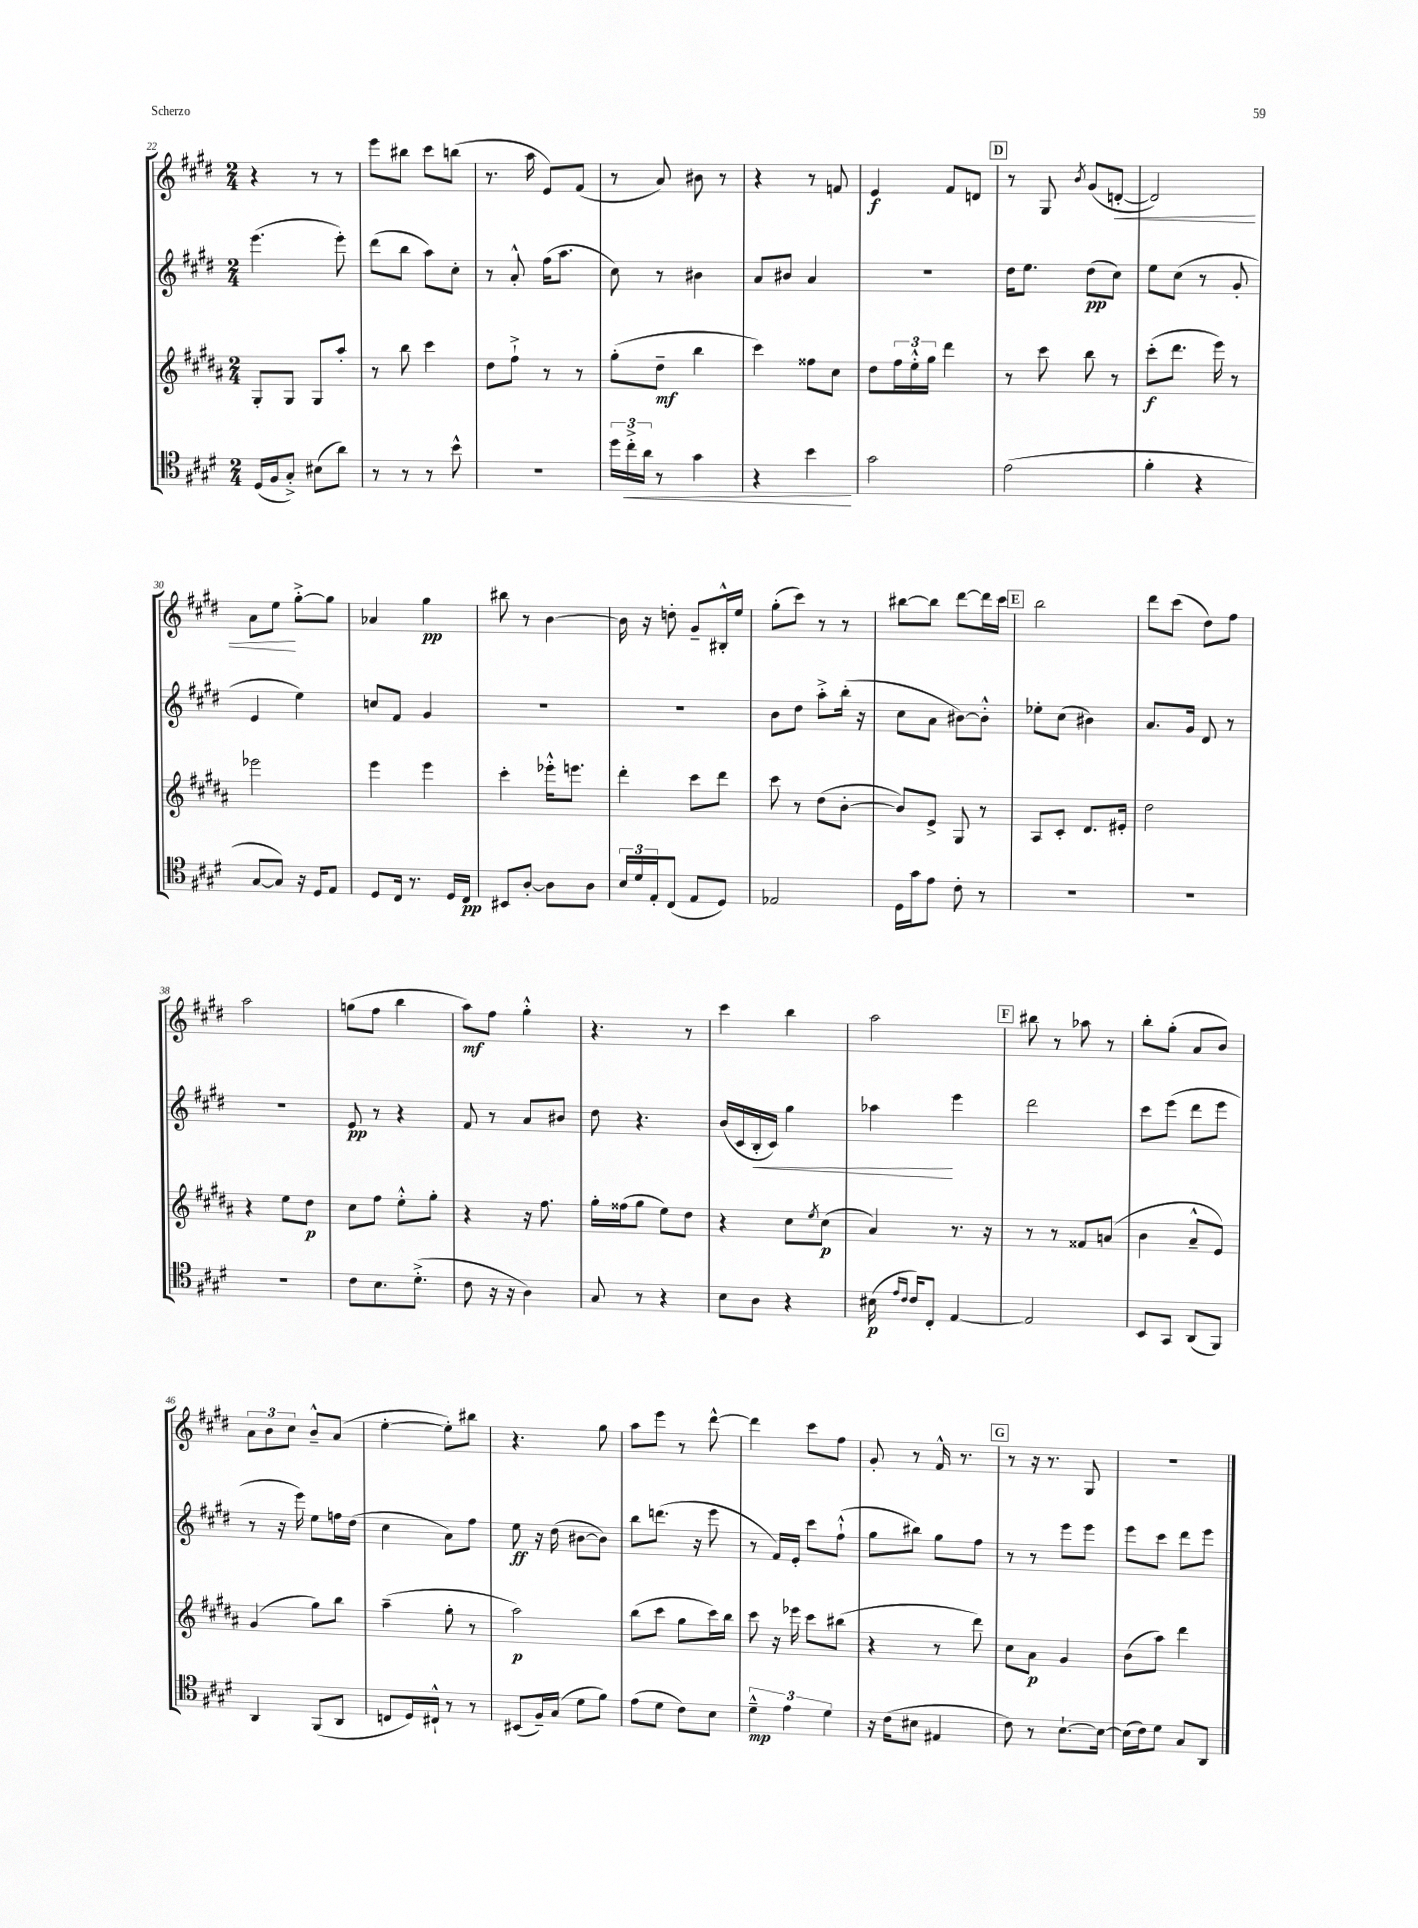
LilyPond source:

<<
\new StaffGroup <<
\new Staff = "s0" {
    \clef treble \key e \major \numericTimeSignature \time 2/4
    r4 r8 r8 |
    e'''8 bis''8 cis'''8 b''8( |
    r8. a''16 e'8) fis'8( |
    r8 a'8) bis'8 r8 |
    r4 r8 f'8 |
    e'4\f fis'8 d'8 |
    \mark \markup { \box "D" } r8 gis8 \acciaccatura { b'8 } gis'8( d'8~-.\< |
    d'2) |
    a'8 e''8\! gis''8~-.-> gis''8 |
    aes'4 gis''4\pp |
    bis''8 r8 b'4~ |
    b'16 r16 d''8-. gis'8-- bis16-.-^ e''16 |
    gis''8-.( cis'''8) r8 r8 |
    bis''8~ bis''8 dis'''8~ dis'''16 cis'''16 |
    \mark \markup { \box "E" } b''2 |
    dis'''8 cis'''8( dis''8) fis''8 |
    a''2 |
    g''8( fis''8 b''4 |
    a''8\mf) fis''8 gis''4-.-^ |
    r4. r8 |
    cis'''4 b''4 |
    a''2 |
    \mark \markup { \box "F" } bis''8 r8 aes''8 r8 |
    b''8-. gis''8-.( a'8 b'8) |
    \tuplet 3/2 { a'8 b'8 cis''8 } b'8---^ a'8( |
    e''4~-. e''8-.) bis''8 |
    r4. gis''8 |
    a''8 e'''8 r8 dis'''8~-^ |
    dis'''4 cis'''8 fis''8 |
    gis'8-. r8 fis'16-^ r8. |
    \mark \markup { \box "G" } r8 r16 r8. gis8 |
    r2 \bar "|." |
}
\new Staff = "s1" {
    \clef treble \key e \major \numericTimeSignature \time 2/4
    e'''4.( e'''8-.) |
    dis'''8( b''8 a''8) cis''8-. |
    r8 a'8-.-^ fis''16( a''8. |
    cis''8) r8 bis'4 |
    a'8 bis'8 a'4 |
    R2 |
    \mark \markup { \box "D" } dis''16 e''8. dis''8\pp( cis''8) |
    e''8 cis''8( r8 gis'8-. |
    e'4 e''4) |
    c''8 fis'8 gis'4 |
    R2 |
    R2 |
    b'8 dis''8 a''8-.-> b''16-.( r16 |
    cis''8 a'8 bis'8~) bis'8-.-^ |
    \mark \markup { \box "E" } ees''8-. cis''8( bis'4) |
    a'8. gis'16 dis'8 r8 |
    r2 |
    e'8\pp r8 r4 |
    fis'8 r8 a'8 bis'8 |
    dis''8 r4. |
    b'16( cis'16 b16-.\< cis'16) gis''4 |
    aes''4\! e'''4 |
    \mark \markup { \box "F" } dis'''2 |
    cis'''8 e'''8( dis'''8 e'''8 |
    r8 r16 e'''16) e''8 f''16 dis''16( |
    cis''4 a'8) fis''8 |
    e''8\ff r16 dis''16( bis'8~ bis'8) |
    b''8 d'''8.( r16 e'''8 |
    r8 fis'16) e'16-. cis'''8 fis''8-!-^( |
    gis''8 bis''8) gis''8 fis''8 |
    \mark \markup { \box "G" } r8 r8 e'''8 e'''8 |
    e'''8 cis'''8 dis'''8 e'''8 \bar "|." |
}
\new Staff = "s2" {
    \clef treble \key b \major \numericTimeSignature \time 2/4
    gis8-. gis8 gis8 ais''8-. |
    r8 b''8 cis'''4 |
    dis''8 fis''8-!-> r8 r8 |
    gis''8-.( dis''8--\mf b''4 |
    cis'''4) fisis''8 cis''8 |
    dis''8 \tuplet 3/2 { fis''16 e''16-.-^ gis''16 } dis'''4 |
    \mark \markup { \box "D" } r8 cis'''8 b''8 r8 |
    cis'''8-.\f( dis'''8. e'''16) r8 |
    ees'''2 |
    e'''4 e'''4 |
    cis'''4-. ees'''16-.-^ e'''8. |
    dis'''4-. cis'''8 dis'''8 |
    cis'''8 r8 dis''8( b'8~-. |
    b'8) e'8-> gis8 r8 |
    \mark \markup { \box "E" } ais8 cis'8-. dis'8. eis'16-. |
    dis''2 |
    r4 e''8 dis''8\p |
    cis''8 fis''8 e''8-.-^ gis''8-. |
    r4 r16 fis''8. |
    gis''16-. fisis''16( gis''8 e''8) dis''8 |
    r4 cis''8 \acciaccatura { e''8 } cis''8\p( |
    ais'4) r8. r16 |
    \mark \markup { \box "F" } r8 r8 fisis'8 a'8( |
    b'4 ais'8---^ e'8) |
    gis'4( gis''8) b''8 |
    ais''4--( gis''8-. r8 |
    ais''2\p) |
    b''8( cis'''8 gis''8 cis'''16) b''16 |
    cis'''8 r16 ees'''16 cis'''8 bis''8( |
    r4 r8 dis'''8) |
    \mark \markup { \box "G" } cis''8 ais'8\p gis'4 |
    b'8( ais''8) dis'''4 \bar "|." |
}
\new Staff = "s3" {
    \clef tenor \key e \major \numericTimeSignature \time 2/4
    dis16( fis16 gis8-.->) bis8( a'8) |
    r8 r8 r8 b'8-^ |
    R2 |
    \tuplet 3/2 { dis''16 cis''16-.->\< a'16 } r8 gis'4 |
    r4 b'4\! |
    gis'2 |
    \mark \markup { \box "D" } e'2( |
    fis'4-. r4 |
    gis8~ gis8) r16 dis16 e8 |
    dis8 cis16 r8. dis16 cis16\pp |
    bis,8 a8~-. a8 a8 |
    \tuplet 3/2 { b16 dis'16 e16-. } cis8( e8 dis8) |
    ees2 |
    dis16 gis'16 e'8 cis'8-. r8 |
    \mark \markup { \box "E" } R2 |
    R2 |
    R2 |
    cis'8 b8. dis'8.-.->( |
    cis'8 r16 r16 a4) |
    gis8 r8 r4 |
    b8 a8 r4 |
    bis16\p( \grace { e'16 cis'16 } cis'16) cis8-. e4~ |
    \mark \markup { \box "F" } e2 |
    b,8 gis,8 a,8( fis,8) |
    a,4 fis,8( a,8 |
    c8 dis16) cis16-!-^ r8 r8 |
    bis,8( fis16--) gis16( dis'8 fis'8) |
    e'8( dis'8 cis'8) b8 |
    \tuplet 3/2 { dis'4---^\mp e'4 dis'4 } |
    r16 cis'16( bis8 eis4 |
    \mark \markup { \box "G" } cis'8) r8 b8.~-! b16~ |
    b16( cis'16) dis'8 gis8 a,8 \bar "|." |
}
>>
>>
\layout { \context { \Score currentBarNumber = #22 } }
